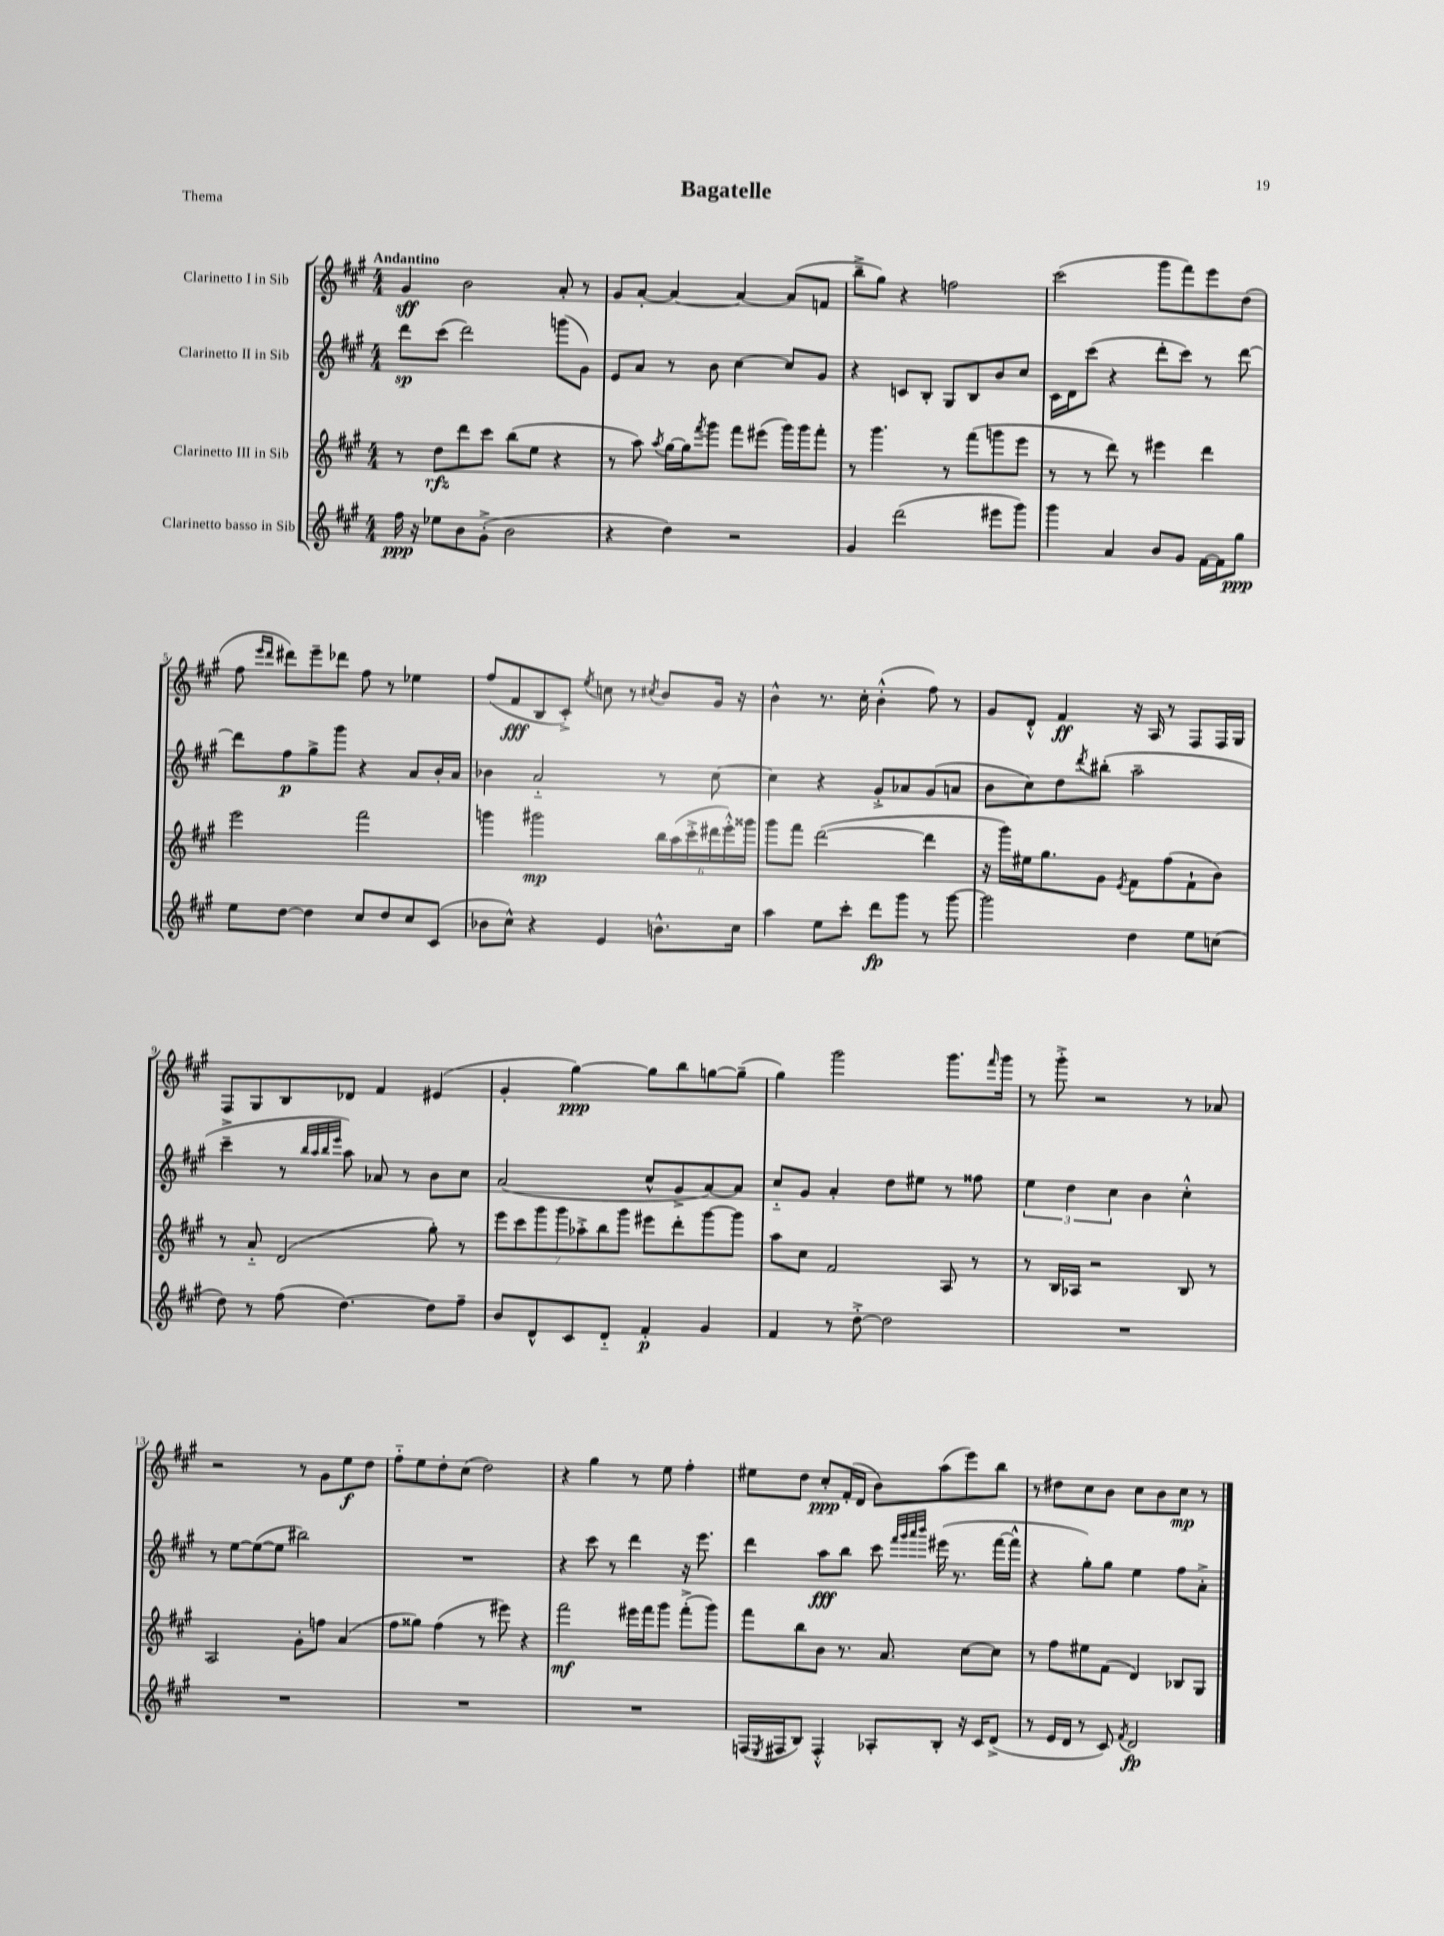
\header { title = "Bagatelle" piece = "Thema" }
<<
\new StaffGroup <<
\new Staff = "s0" \with { instrumentName = "Clarinetto I in Sib" } {
    \clef treble \key a \major \numericTimeSignature \time 4/4 \tempo "Andantino"
    gis'4\sff b'2 a'8-. r8 |
    gis'8 a'8~-. a'4~ a'4~ a'8( f'8 |
    b''8---> gis''8) r4 f''2 |
    cis'''2( gis'''8 fis'''8) e'''8 d''8( |
    fis''8 \grace { e'''16 d'''16 } dis'''8) e'''8-- des'''8 fis''8 r8 ees''4 |
    fis''8( fis'8\fff b8 cis'8-.->) \acciaccatura { e''8 } c''8 r8 \acciaccatura { cis''8 } b'8 gis'16 r16 |
    b'4-^ r8. cis''16-. b'4-.-^( fis''8) r8 |
    gis'8 d'8-.-^ fis'4\ff r16 a16 r8 fis8 fis16 gis16 |
    fis8 gis8 b8 des'8 fis'4 eis'4( |
    gis'4-. gis''4~\ppp) gis''8 b''8 g''8~ g''8--( |
    gis''4) gis'''2 gis'''8. \grace { fis'''16 } gis'''16 |
    r8 gis'''8-.-> r2 r8 aes'8 |
    r2 r8 gis'8 e''8\f d''8 |
    fis''8-_ e''8 d''8-. cis''8( d''2) |
    r4 gis''4 r8 e''8 fis''4-. |
    eis''8 d''8 cis''8-.\ppp fis'16-.( d'16 b'8) a''8( e'''8) b''8 |
    r8 dis''8 cis''8 b'8 cis''8 b'8 cis''8\mp r8 \bar "|." |
}
\new Staff = "s1" \with { instrumentName = "Clarinetto II in Sib" } {
    \clef treble \key a \major \numericTimeSignature \time 4/4
    d'''8\sp cis'''8( d'''2) g'''8( gis'8) |
    e'8 a'8 r8 b'8 cis''4~ cis''8 gis'8 |
    r4 c'8 b8-. gis8 b8 b'8 cis''8 |
    cis'16 d'16 cis'''8( r4 d'''8-. cis'''8) r8 d'''8~ |
    d'''8 fis''8\p gis''8-> gis'''8 r4 a'8 b'16-. a'16 |
    bes'4 a'2-_ r8 cis''8~ |
    cis''4 r4 gis'8-.-> aes'8 gis'8( a'8 |
    b'8 cis''8) d''8 \acciaccatura { d'''8 } bis''8-.( a''2-- |
    cis'''4---> r8 \grace { b''32 a''32 b''32 e'''32 } a''8) aes'8 r8 b'8 cis''8 |
    a'2( cis''8-^ gis'8-> a'8~) a'8 |
    cis''8-_ gis'8 a'4-. d''8 eis''8 r8 fisis''8 |
    \tuplet 3/2 { e''4 d''4 cis''4 } b'4 cis''4-.-^ |
    r8 e''8~ e''8~( e''8 bis''2) |
    R1 |
    r4 cis'''8 r8 d'''4 r16 e'''8. |
    d'''4 a''8\fff b''8 cis'''8 \grace { fis'''32 gis'''32 a'''32 b'''32 } eis'''16( r8. fis'''16~ fis'''16-^ |
    r4 gis''8-.) gis''8 e''4 fis''8 a'8-.-> \bar "|." |
}
\new Staff = "s2" \with { instrumentName = "Clarinetto III in Sib" } {
    \clef treble \key a \major \numericTimeSignature \time 4/4
    r8 d''8\rfz d'''8 cis'''8 b''8( e''8 r4 |
    r8 a''8) \acciaccatura { a''8 } gis''16~ gis''16 \acciaccatura { fis'''8 } gis'''8 fis'''8 eis'''8( gis'''16) gis'''16 fis'''8-. |
    r8 gis'''4. r8 fis'''8( g'''8 e'''8 |
    r8 r8 d'''8) r8 eis'''4 d'''4 |
    e'''2 fis'''2 |
    g'''4 gis'''2\mp \tuplet 6/4 { b''16 a''16( cis'''16-.-> dis'''16 e'''16-.-^) gisis'''16 } |
    gis'''8 fis'''8 d'''2~( d'''4 |
    r16 gis'''16) eis''16 gis''8. gis'8 \acciaccatura { e'8 } fis'8 fis''8( fis'8-! b'8) |
    r8 a'8-_ d'2( gis''8-.) r8 |
    \tuplet 7/4 { e'''8 cis'''8 gis'''8 gis'''8 aes''8-.-> b''8 gis'''8 } eis'''8 d'''8-. gis'''8~ gis'''8 |
    a''8 cis''8 fis'2 a8 r8 |
    r8 b16 aes16 r2 b8 r8 |
    a2 gis'8-. f''8 a'4( |
    fis''8 gisis''8) fis''4( r8 eis'''8) r4 |
    fis'''2\mf eis'''16 fis'''16 gis'''8 fis'''8-.->( gis'''8) |
    fis'''8 b''8 b'8 r8. a'8. cis''8~ cis''8 |
    r8 fis''8 eis''8 fis'8( d'4) bes8 gis8 \bar "|." |
}
\new Staff = "s3" \with { instrumentName = "Clarinetto basso in Sib" } {
    \clef treble \key a \major \numericTimeSignature \time 4/4
    fis''16\ppp r16 ees''8 b'8 gis'8-.->( b'2 |
    r4 d''4) r2 |
    gis'4 d'''2( eis'''8 gis'''8) |
    gis'''4 a'4 b'8 gis'8 fis'16~ fis'16 gis''8\ppp |
    e''8 d''8~ d''4 cis''8 d''8 cis''8 cis'8( |
    bes'8 cis''8-^) r4 e'4 b'8.-^ cis''16 |
    a''4 e''8 cis'''8-. d'''8\fp gis'''8 r8 gis'''8~ |
    gis'''2 d''4 e''8 c''8( |
    d''8) r8 fis''8( d''4.~) d''8 fis''8-- |
    b'8 d'8-^ cis'8 d'8-_ fis'4-.\p gis'4 |
    fis'4 r8 d''8~-.-> d''2 |
    R1 |
    R1 |
    R1 |
    R1 |
    f16( \acciaccatura { e8 } fis16 b8) fis4-.-^ aes8-. b8-. r16 cis'16 d'8->( |
    r8 e'16 d'16 r8 cis'8) \acciaccatura { fis'8 } d'2\fp \bar "|." |
}
>>
>>
